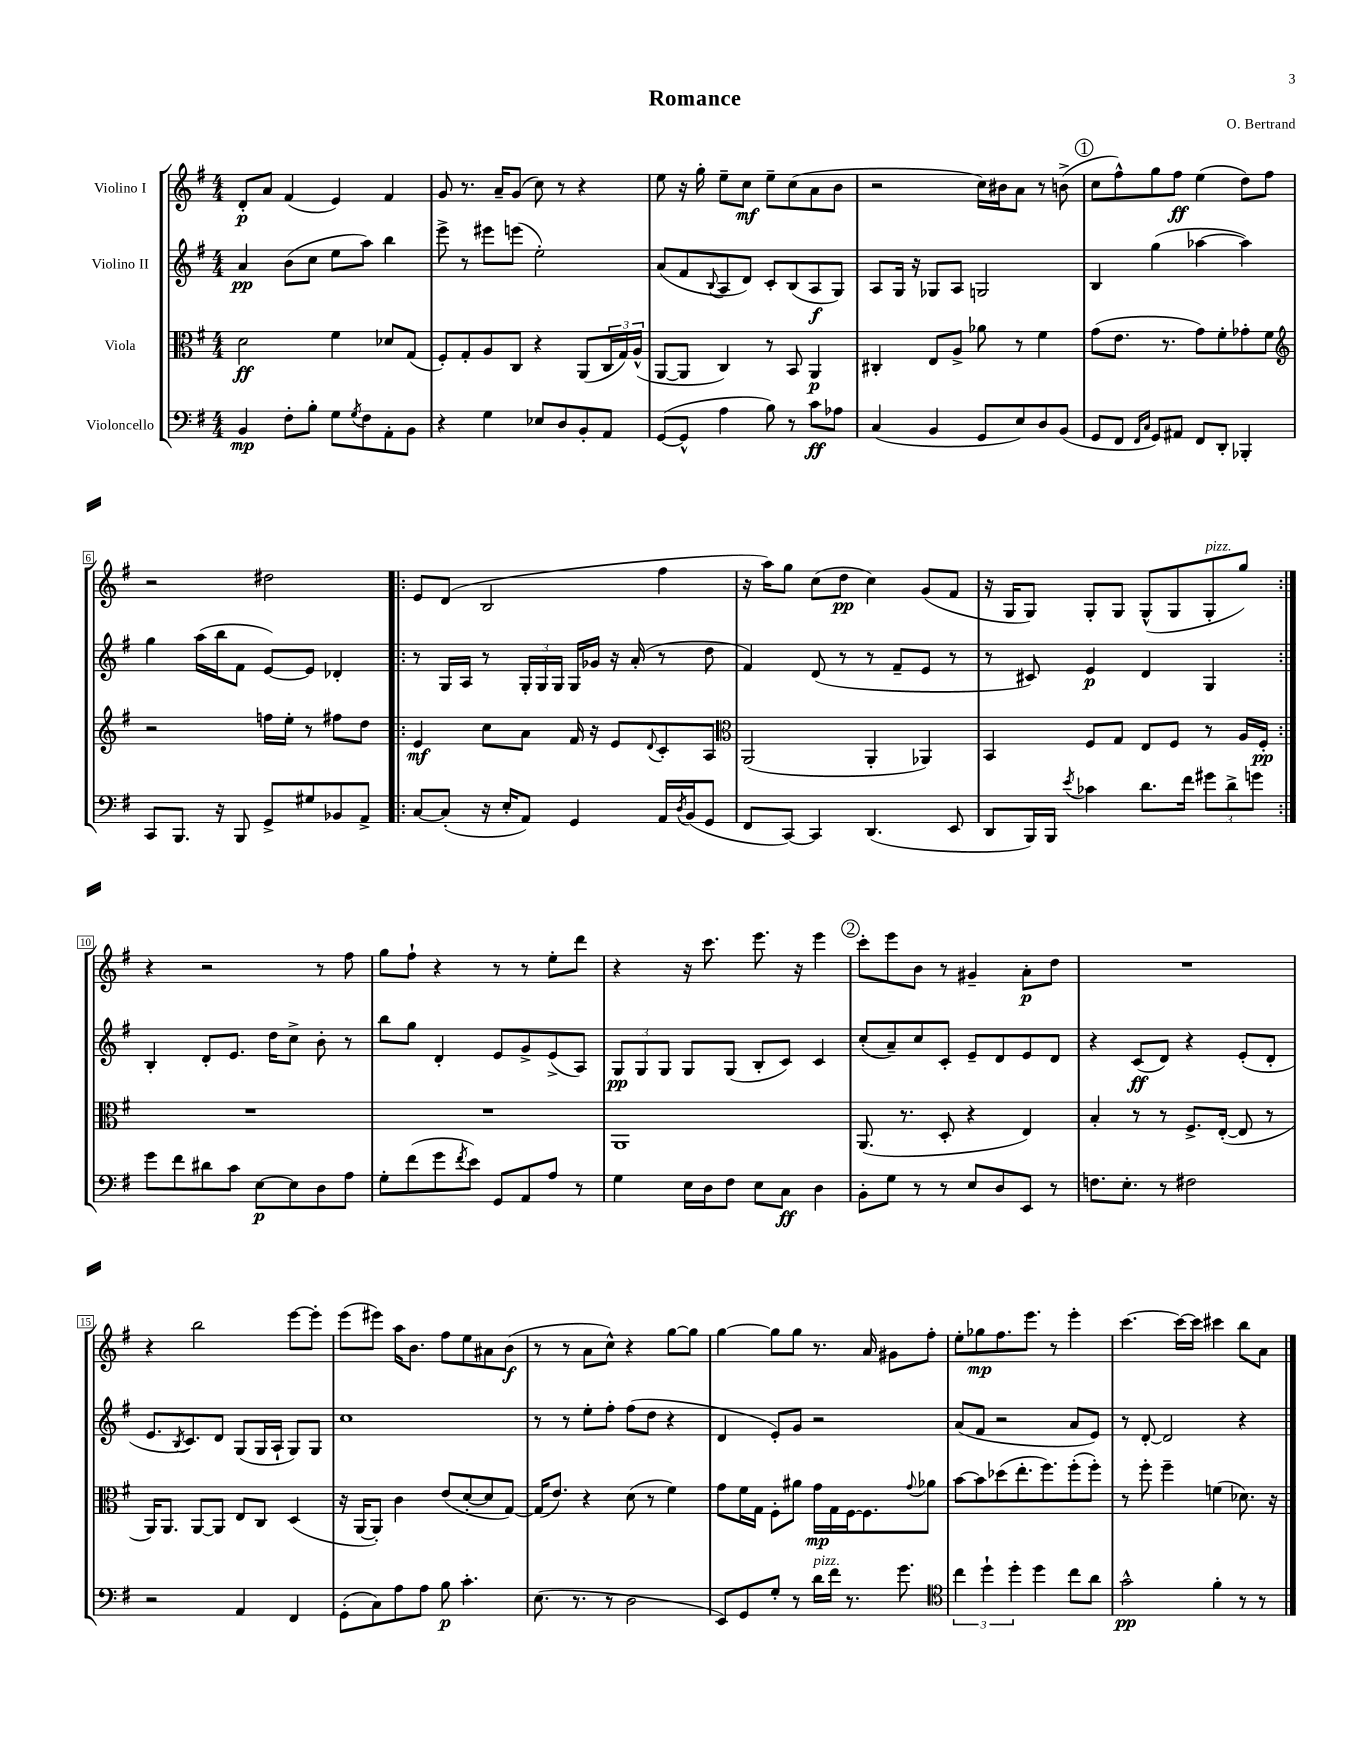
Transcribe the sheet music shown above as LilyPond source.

\header { title = "Romance" composer = "O. Bertrand" }
<<
\new StaffGroup <<
\new Staff = "s0" \with { instrumentName = "Violino I" } {
    \clef treble \key g \major \numericTimeSignature \time 4/4
    d'8-.\p a'8 fis'4( e'4) fis'4 |
    g'8 r8. a'16-- g'8( c''8) r8 r4 |
    e''8 r16 g''16-. e''8-- c''8\mf e''8-- c''8( a'8 b'8 |
    r2 c''16) bis'16 a'8 r8 b'8->( |
    \mark \markup { \circle "1" } c''8 fis''8-^) g''8 fis''8\ff e''4( d''8) fis''8 |
    r2 dis''2 |
    \repeat volta 2 { e'8 d'8( b2 fis''4 |
    r16 a''16) g''8 c''8( d''8\pp c''4) g'8( fis'8 |
    r16 g16 g8) g8-. g8 g8-^( g8 g8-.^\markup { \italic "pizz." } g''8) | }
    r4 r2 r8 fis''8 |
    g''8 fis''8-! r4 r8 r8 e''8-. d'''8 |
    r4 r16 c'''8. e'''8. r16 e'''4 |
    \mark \markup { \circle "2" } c'''8-. e'''8 b'8 r8 gis'4-- a'8-.\p d''8 |
    R1 |
    r4 b''2 e'''8~ e'''8-. |
    e'''8( eis'''8) a''16 b'8. fis''8 e''8 ais'8 b'8\f( |
    r8 r8 a'8 c''8-^) r4 g''8~ g''8 |
    g''4~ g''8 g''8 r8. a'16 gis'8 fis''8-. |
    e''8-. ges''8\mp fis''8. e'''8. r8 e'''4-. |
    c'''4.~ c'''16~ c'''16 cis'''4 b''8 a'8 \bar "|." |
}
\new Staff = "s1" \with { instrumentName = "Violino II" } {
    \clef treble \key g \major \numericTimeSignature \time 4/4
    a'4\pp b'8( c''8 e''8 a''8) b''4 |
    e'''8-> r8 eis'''8 e'''8( e''2-.) |
    a'8( fis'8 \appoggiatura { b8 } a8 d'8) c'8-. b8( a8\f g8) |
    a8 g16 r16 ges8 a8 g2 |
    \mark \markup { \circle "1" } b4 g''4( aes''4~ aes''4) |
    g''4 a''16( b''16 fis'8 e'8~) e'8 des'4-. |
    \repeat volta 2 { r8 g16 a16 r8 \tuplet 3/2 { g16-. g16 g16 } g16 ges'16 r16 a'16-.( r8 d''8 |
    fis'4) d'8( r8 r8 fis'8-- e'8 r8 |
    r8 cis'8) e'4\p d'4 g4 | }
    b4-. d'8-. e'8. d''16 c''8-> b'8-. r8 |
    b''8 g''8 d'4-. e'8 g'8-> e'8->( a8) |
    \tuplet 3/2 { g8\pp g8 g8 } g8 g8( b8-. c'8) c'4 |
    \mark \markup { \circle "2" } c''8-.( a'8--) c''8 c'8-. e'8-- d'8 e'8 d'8 |
    r4 c'8\ff( d'8) r4 e'8-.( d'8-. |
    e'8. \acciaccatura { b8 } c'8.) d'8 g8( g16 a16-! g8) g8 |
    c''1 |
    r8 r8 e''8-. fis''8-. fis''8( d''8 r4 |
    d'4 e'8-.) g'8 r2 |
    a'8( fis'8 r2 a'8 e'8) |
    r8 d'8~-. d'2 r4 \bar "|." |
}
\new Staff = "s2" \with { instrumentName = "Viola" } {
    \clef alto \key g \major \numericTimeSignature \time 4/4
    d'2\ff fis'4 des'8 g8( |
    fis8-.) g8-. a8 c8 r4 a,8( \tuplet 3/2 { c16 g16) a16-^( } |
    a,8~ a,8 c4) r8 b,8 a,4\p |
    cis4-. e8 a8-> aes'8 r8 fis'4 |
    \mark \markup { \circle "1" } g'8( e'8. r8. g'8) fis'8-. ges'8-. fis'8 |
    \clef treble r2 f''16 e''16-. r8 fis''8 d''8 |
    \repeat volta 2 { e'4\mf c''8 a'8 fis'16 r16 e'8 \appoggiatura { d'8 } c'8-. a8 |
    \clef alto a,2( a,4-. aes,4) |
    b,4 fis8 g8 e8 fis8 r8 a16 fis16-.\pp | }
    R1 |
    R1 |
    a,1 |
    \mark \markup { \circle "2" } a,8.( r8. d8-. r4 e4) |
    b4-. r8 r8 fis8.-> e16~-.( e8 r8 |
    a,16) a,8. a,8~ a,8 e8 c8 d4( |
    r16 a,16~ a,8-.) c'4 e'8( d'8~-. d'8 g8~) |
    g16( e'8.) r4 d'8( r8 fis'4) |
    g'8 fis'16 g16 fis8-. ais'8 g'16\mp g16 fis16~ fis8. \appoggiatura { g'8 } aes'8 |
    b'8~ b'8 des''8( e''8.-. fis''8.) fis''8-.( fis''8-.) |
    r8 fis''8-. fis''4-- f'4( des'8.) r16 \bar "|." |
}
\new Staff = "s3" \with { instrumentName = "Violoncello" } {
    \clef bass \key g \major \numericTimeSignature \time 4/4
    b,4\mp fis8-. b8-. g8 \acciaccatura { g8 } fis8 a,8-. b,8 |
    r4 g4 ees8 d8 b,8-. a,8 |
    g,8~( g,8-^ a4 b8) r8 c'8\ff aes8 |
    c4( b,4 g,8 e8) d8 b,8( |
    \mark \markup { \circle "1" } g,8 fis,8 \grace { fis,16 c16 } g,8) ais,8 fis,8 d,8-. bes,,4-. |
    c,8 b,,8. r16 b,,8 g,8-> gis8 bes,8 a,8-> |
    \repeat volta 2 { c8~ c8-.( r16 e16-. a,8) g,4 a,16 \acciaccatura { d8 } b,16( g,8 |
    fis,8 c,8~) c,4 d,4.( e,8 |
    d,8 b,,16) b,,16 \acciaccatura { e'8 } ces'4 d'8. fis'16 \tuplet 3/2 { gis'8 d'8-> g'8 } | }
    g'8 fis'8 dis'8 c'8 e8~\p e8 d8 a8 |
    g8-. fis'8( g'8 \acciaccatura { fis'8 } e'8) g,8 a,8 a8 r8 |
    g4 e16 d16 fis8 e8 c8\ff d4 |
    \mark \markup { \circle "2" } b,8-. g8 r8 r8 e8 d8 e,8 r8 |
    f8. e8.-. r8 fis2 |
    r2 a,4 fis,4 |
    g,8-.( c8) a8 a8 b8\p c'4.-. |
    e8.( r8. r8 d2 |
    e,8) g,8 g8-. r8 d'16^\markup { \italic "pizz." } fis'16 r8. g'8. |
    \clef tenor \tuplet 3/2 { c''4 d''4-! d''4-. } d''4 c''8 a'8 |
    g'2-^\pp fis'4-. r8 r8 \bar "|." |
}
>>
>>
\layout { \context { \Score \override BarNumber.stencil = #(make-stencil-boxer 0.1 0.3 ly:text-interface::print) } }
